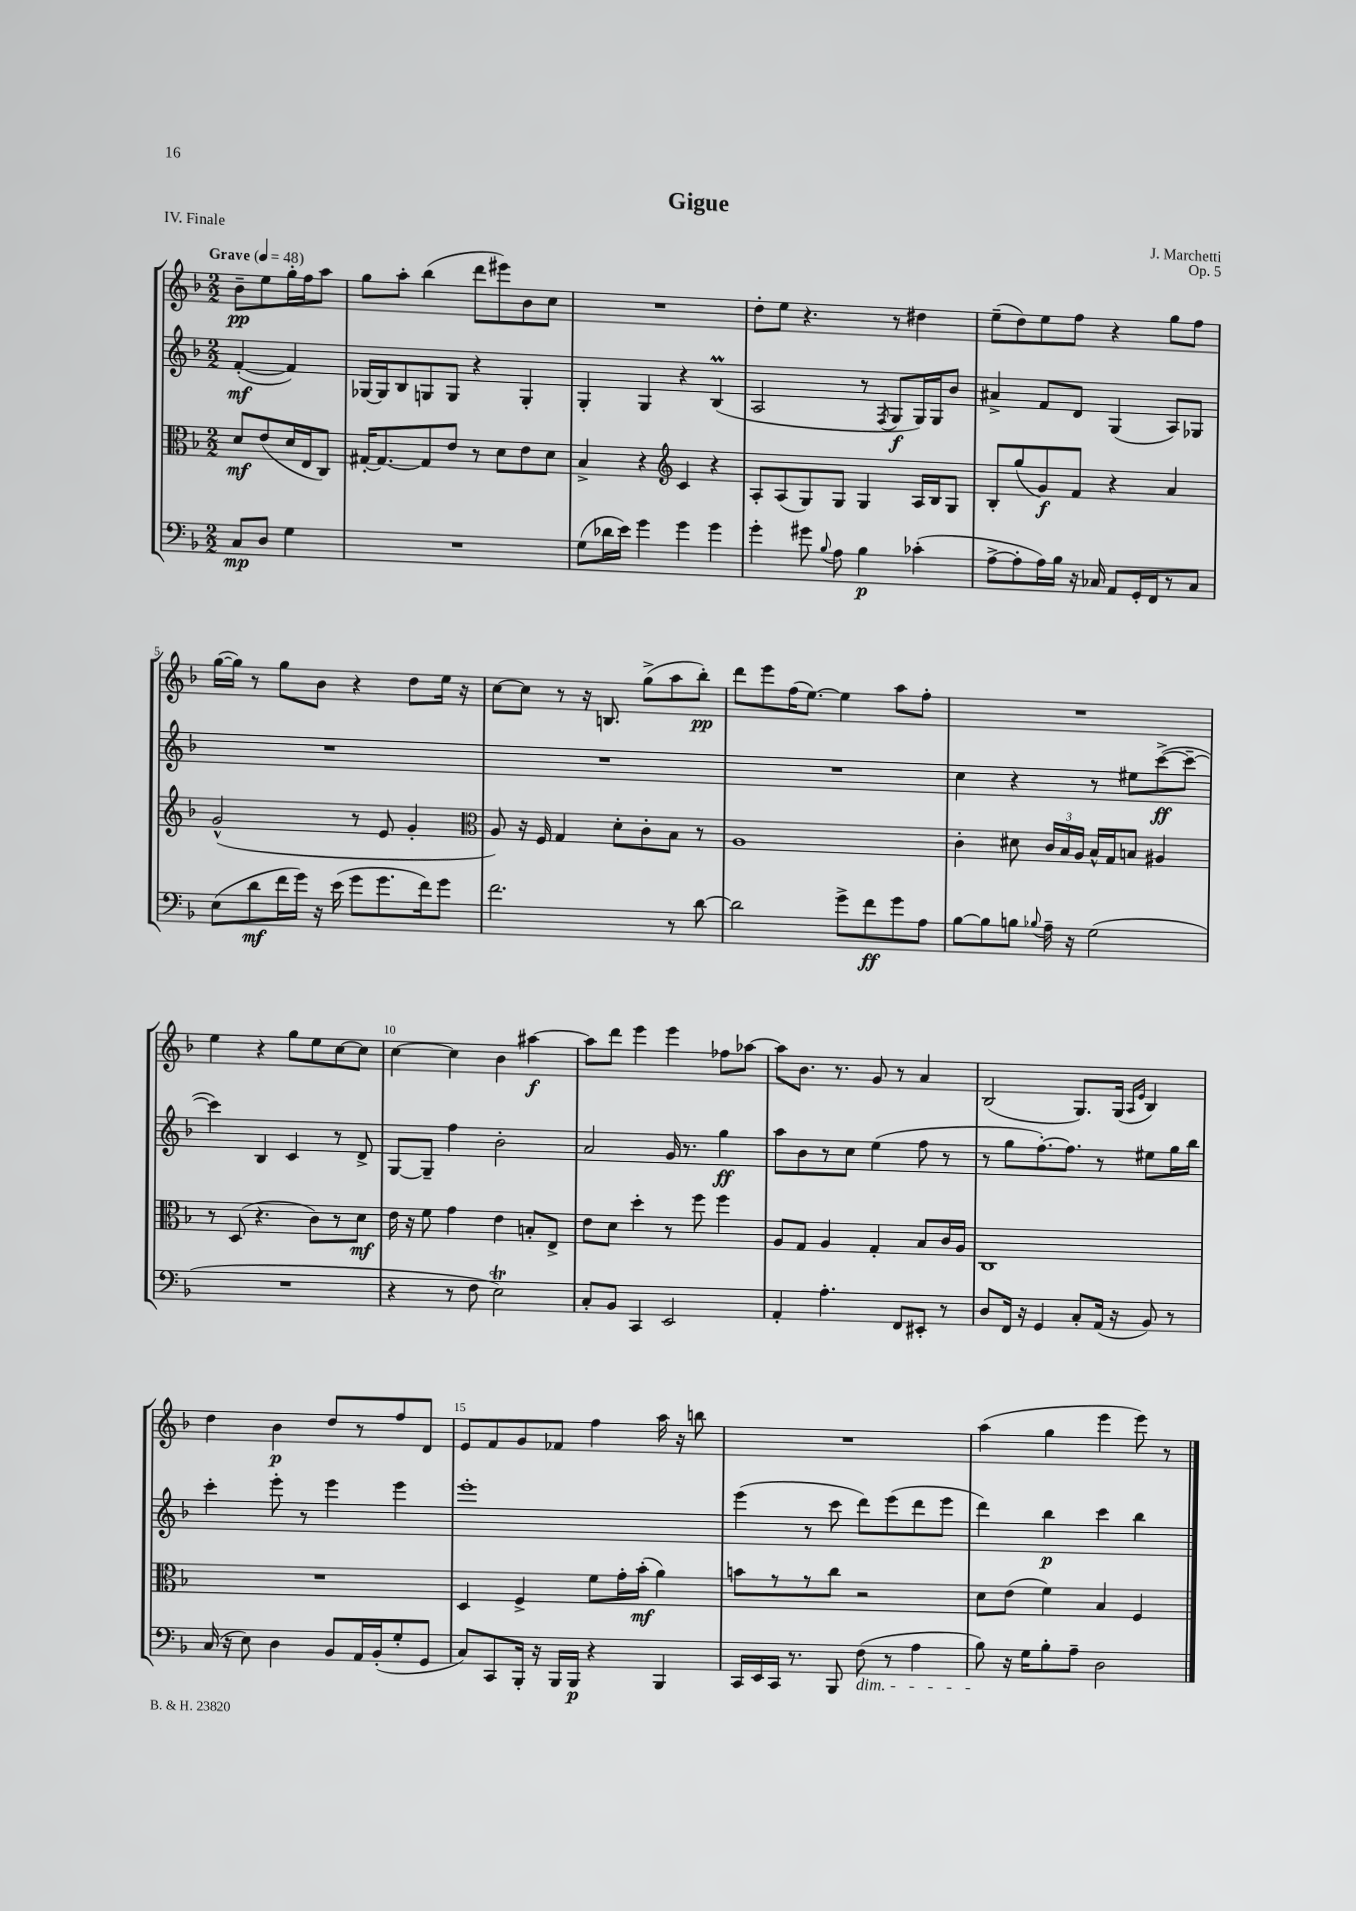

**kern	**kern	**kern	**kern
*staff4	*staff3	*staff2	*staff1
*clefF4	*clefC3	*clefG2	*clefG2
*k[b-]	*k[b-]	*k[b-]	*k[b-]
*M2/2	*M2/2	*M2/2	*M2/2
*MM48	*MM48	*MM48	*MM48
8C/L	8d/L	([4f'/	8b-~\L
8D/J	(8e/	.	8ee\
4G\	16d/L	4f/])	16gg'\L
.	16E/J	.	16ff\J
.	8C/J)	.	8aa\J
=	=	=	=
1r	[16G#'/LK	[16G-/LL	8gg\L
.	8.G#/_	16G-/]J	.
.	.	8B-/	8aa'\J
.	8G#/]	8G/	(4bb-\
.	8e/J	8G/J	.
.	8r	4r	8ddd\L
.	8d\L	.	8eee#\)
.	8e\	4G'/	8b-\
.	8d\J	.	8cc\J
=	=	=	=
(8G\L	4B-^/	4G'/	1r
16d-\L	.	.	.
16e\JJ)	.	.	.
4g\	4r	4G/	.
*	*clefG2	*	*
4g\	4c/	4r	.
4g\	4r	(4B-/	.
=	=	=	=
4g'\	8A'/L	2A/	8dd'\L
.	(8A/	.	8ee\J
8g#\	8G/)	.	4.r
8qqB-/	.	.	.
8A\	8G/J	.	.
4B-\	4G/	8r	.
.	.	8qF/	.
.	.	8G/L	8r
(4c-'\	16A/LL	16G/L)	4dd#\
.	16B-/J	16G/J	.
.	8G/J	8b-/J	.
=	=	=	=
[8A^\L	8B-'/L	4a#^/	(8ee~\L
8A'\]	(8gg/	.	8dd\)
16A\L)	8g/)	8f/L	8ee\
16B-\JJ	.	.	.
16r	8f/J	8d/J	8ff\J
16C-/	.	.	.
8AA/L	4r	(4G/	4r
16GG'/L	.	.	.
16FF/J	.	.	.
8r	4a/	8A/L)	8gg\L
8C-/J	.	8G-/J	8ff\J
=	=	=	=
(8E\L	(2g^^/	1r	([16gg\LL
.	.	.	16gg\]JJ)
8d\	.	.	8r
16f\L	.	.	8gg\L
16g\JJ)	.	.	.
16r	.	.	8b-\J
(16e\	.	.	.
8g\L	8r	.	4r
8.g\	8e/	.	.
.	4g'/	.	8dd\L
16f\k)	.	.	.
8g\J	.	.	16ee\Jk
.	.	.	16r
=	=	=	=
*	*clefC3	*	*
2.f\	8A/)	1r	[8cc\L
.	16r	.	8cc\]J
.	16F/	.	.
.	4G/	.	8r
.	.	.	16r
.	.	.	8.B/
.	8d'\L	.	.
.	8c'\	.	(8gg^\L
8r	8B-\J	.	8aa\
[8d\	8r	.	8bb-'\J)
=	=	=	=
2d\]	1A	1r	8ddd\L
.	.	.	8eee\
.	.	.	(16ff\K
.	.	.	[8.ee\J)
8g^\L	.	.	4ee\]
8f\	.	.	.
8g\	.	.	8aa\L
8A\J	.	.	8ff'\J
=	=	=	=
[8B-\L	4c'\	4cc\	1r
8B-\]	.	.	.
8B\J	8d#\	4r	.
8qqB-/	.	.	.
16A~\	24c/LL	.	.
.	24B-/	.	.
16r	.	.	.
.	24A/JJ	.	.
(2G\	16B-^^/LL	8r	.
.	16G/J	.	.
.	8B/J	8ee#\L	.
.	4A#/	([8ccc^\	.
.	.	8ccc~\_J	.
=	=	=	=
1r	8r	4ccc\])	4ee\
.	(8D/	.	.
.	4.r	4B-/	4r
.	.	4c/	8gg\L
.	8c\L)	.	8ee\
.	8r	8r	[8cc\
.	8d\J	8d^/	8cc\]J
=	=	=	=
4r	16e\	[8G/L	[4cc\
.	16r	.	.
.	8f\	8G~/]J	.
8r	4g\	4ff\	4cc\]
8F\	.	.	.
2E\)	4e\	2b-'\	4b-\
.	8B'/L	.	[4aa#\
.	8E^/J	.	.
=	=	=	=
8C'/L	8e\L	2a/	8aa#\]L
8BB-/J	8d\J	.	8ddd\J
4CC/	4dd'\	.	4eee\
2EE/	8r	16g/	4eee\
.	.	8.r	.
.	8ff\	.	.
.	4ff\	4gg\	8ff-\L
.	.	.	[8aa-\J
=	=	=	=
4AA'/	8A/L	8aa\L	8aa-\]L
.	8G/J	8b-\	8.b-\J
4.A'\	4A/	8r	.
.	.	.	8.r
.	.	8cc\J	.
.	4G'/	(4ee\	8g/
8FF/L	.	.	8r
8EE#'/J	8B-/L	8ff\	4a/
8r	16c/L	8r	.
.	16A/JJ	.	.
=	=	=	=
8D/L	1C	8r	(2B-/
16FF/Jk	.	8gg\L	.
16r	.	.	.
4GG/	.	[8.ff'\)	.
.	.	8.ff\]J	.
8C'/L	.	.	8.G/L)
(16AA/Jk	.	8r	.
16r	.	.	(16G/Jk
.	.	.	16qqA/LL
.	.	.	16qqe/JJ
8BB-/)	.	8ee#\L	4B-/)
8r	.	16gg\L	.
.	.	16bb-\JJ	.
=	=	=	=
(16C/	1r	4ccc'\	4dd\
16r	.	.	.
8E\)	.	.	.
4D\	.	8eee'\	4b-\
.	.	8r	.
8BB-/L	.	4eee\	8dd/L
16AA/L	.	.	8r
(16BB-'/J	.	.	.
8G'/	.	4eee\	8ff/
8GG/J	.	.	8d/J
=	=	=	=
8C/L)	4D/	1eee'	8e/L
8CC/	.	.	8f/
16BBB-'/Jk	4F^/	.	8g/
16r	.	.	.
16BBB-/LL	.	.	8f-/J
16BBB-/JJ	.	.	.
4r	8f\L	.	4ff\
.	16g'\L	.	.
.	(16b-'\JJ	.	.
4BBB-/	4a\)	.	16aa\
.	.	.	16r
.	.	.	8bb\
=	=	=	=
16CC/LL	8b\L	(4eee\	1r
16EE/	.	.	.
16CC/JJ	8r	.	.
8.r	.	.	.
.	8r	8r	.
8BBB-/	8cc\J	8ccc\	.
(8F\	2r	8ddd\L)	.
8r	.	(8eee\	.
4A\	.	8ddd\	.
.	.	8eee\J	.
=	=	=	=
8B-\)	8d\L	4ddd\)	(4aa\
16r	(8e\J	.	.
16G\LK	.	.	.
8B-'\	4f\)	4bb-\	4gg\
8A~\J	.	.	.
2D\	4B-/	4ccc\	4eee\
.	4F/	4bb-\	8eee\)
.	.	.	8r
==	==	==	==
*-	*-	*-	*-
